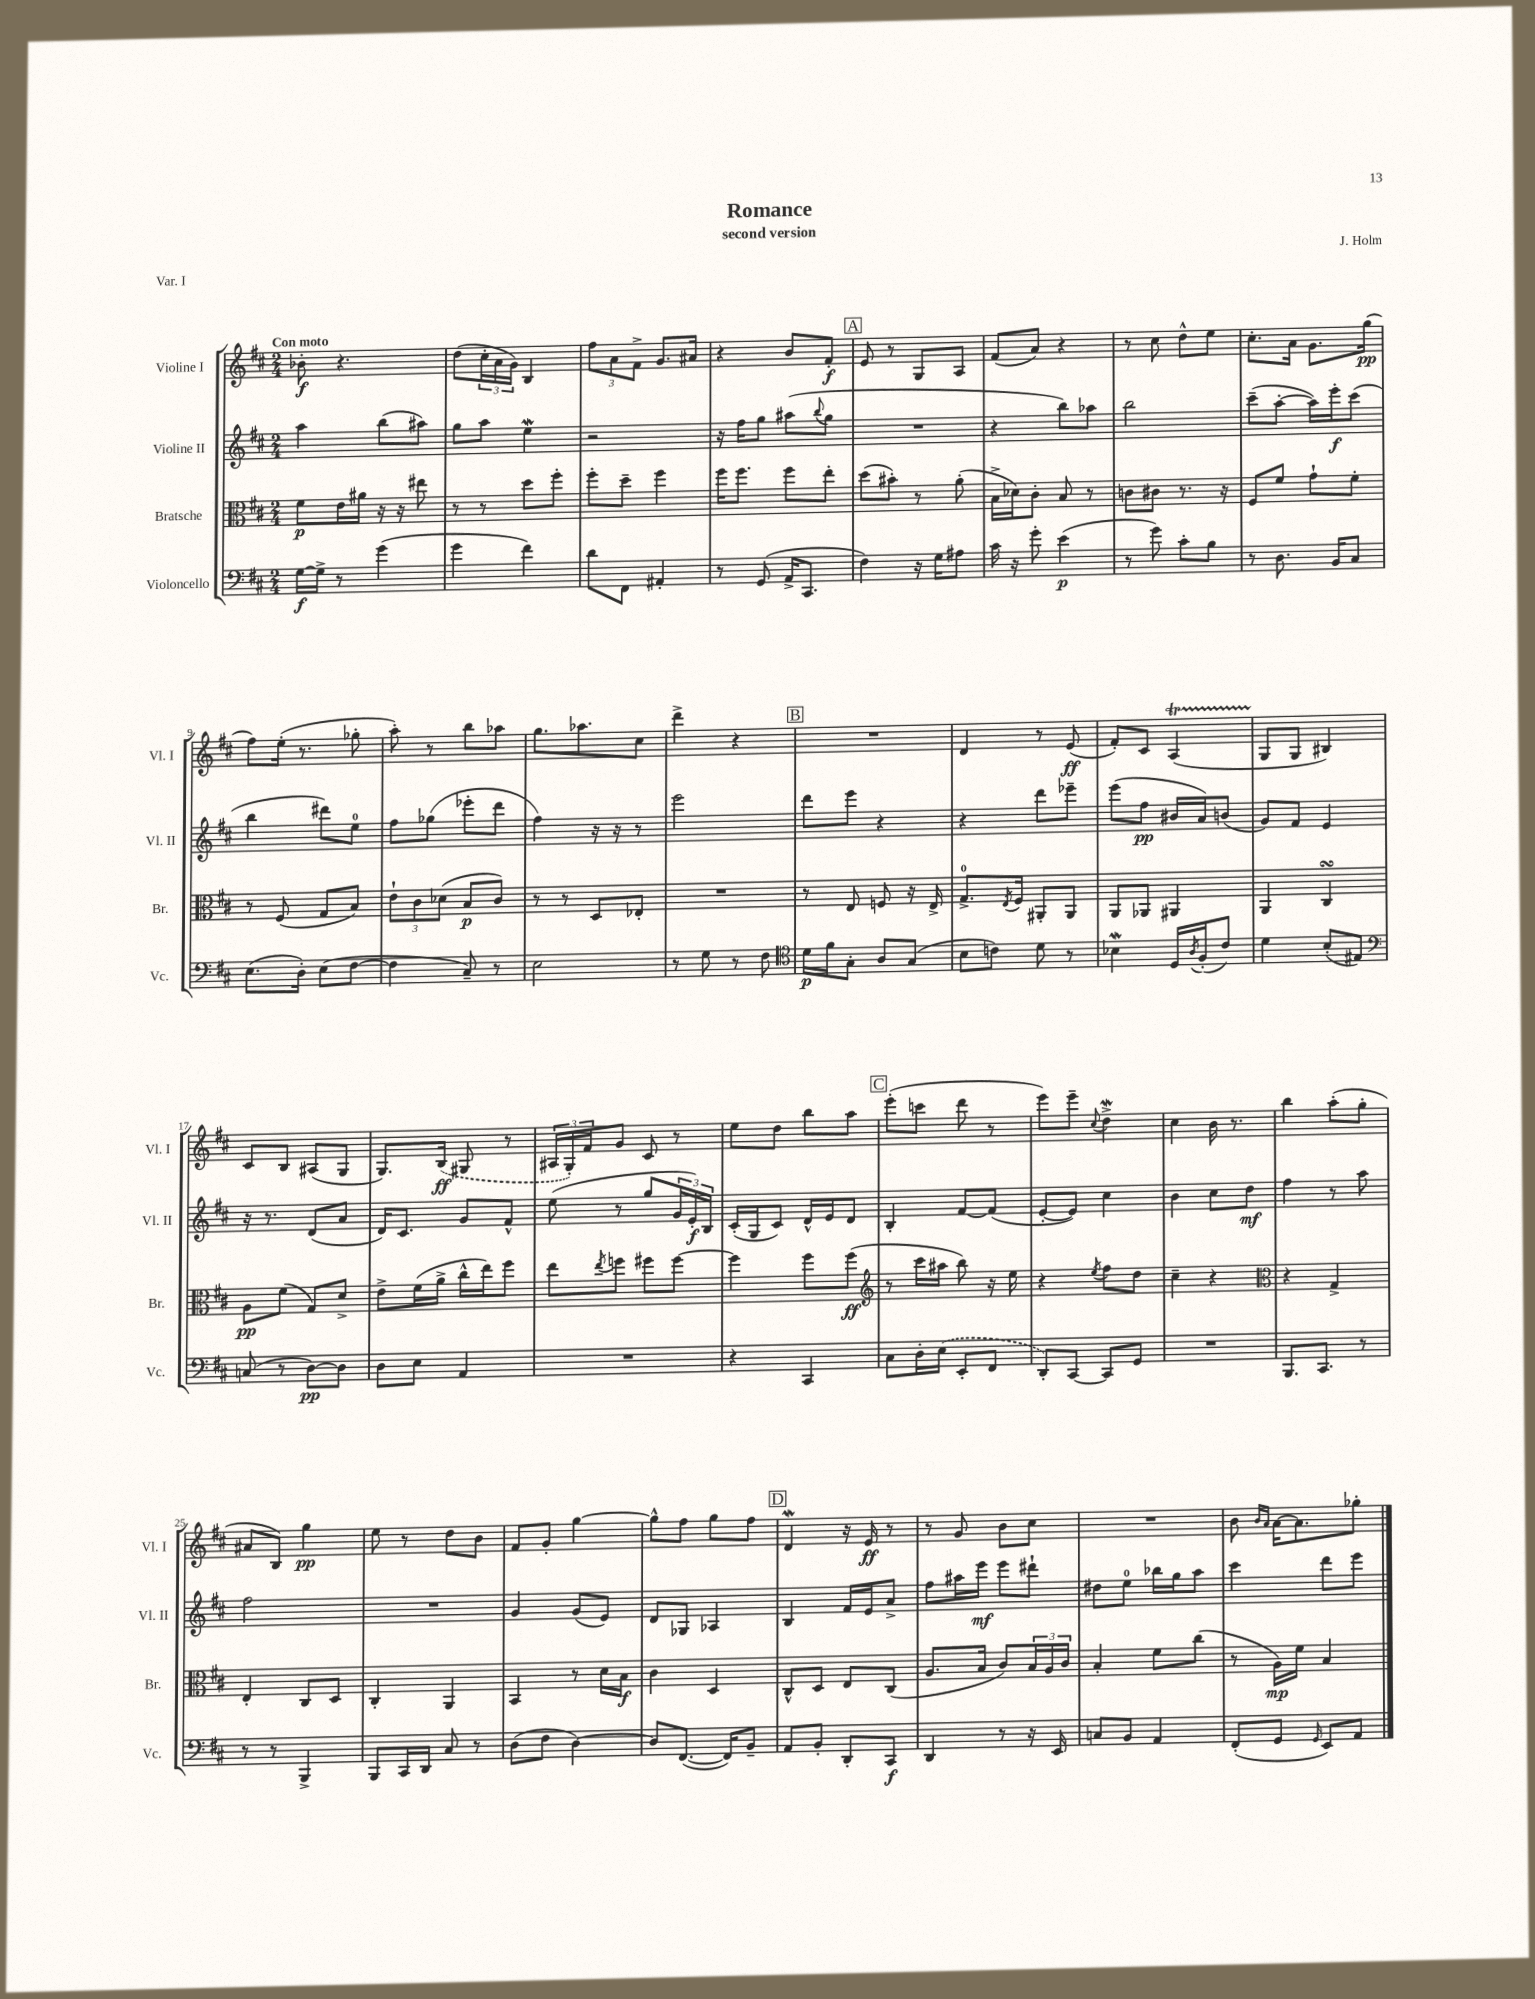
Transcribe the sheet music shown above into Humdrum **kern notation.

**kern	**kern	**kern	**kern
*staff4	*staff3	*staff2	*staff1
*clefF4	*clefC3	*clefG2	*clefG2
*k[f#c#]	*k[f#c#]	*k[f#c#]	*k[f#c#]
*M2/4	*M2/4	*M2/4	*M2/4
[16G	8f#	4aa	8b-'
16G^]	.	.	.
8r	16e	.	4.r
.	16a#	.	.
(4g	16r	(8bb	.
.	16r	.	.
.	8ee#	8aa#)	.
=	=	=	=
4g	8r	8gg	(8dd
.	8r	8aa	24cc#'
.	.	.	24a
.	.	.	24g)
4f#)	8dd	4ee	4B
.	8ff#'	.	.
=	=	=	=
8d	8ff#'	2r	12ff#
.	.	.	12a
8FF#	8dd~	.	.
.	.	.	12f#^
4AA#'	4ff#	.	8.g
.	.	.	16a#
=	=	=	=
8r	16ff#	16r	4r
.	8.ff#	16ff#	.
(8GG	.	8gg	.
16AA^	8ff#	(8aa#	8b
8.CC#	.	.	.
.	.	8qqbb	.
.	8ee'	8gg	8f#'
=	=	=	=
4F#)	(8dd	2r	8e
.	8b#')	.	8r
16r	8r	.	8G
16G	.	.	.
8A#	(8a'	.	8A
=	=	=	=
16c#	16B^	4r	(8f#
16r	16d-)	.	.
8g'	8c#'	.	8a)
(4e	8B	8bb)	4r
.	8r	8aa-	.
=	=	=	=
8r	8c	2bb	8r
8g)	8c#	.	8cc#
8c#'	8.r	.	8dd^^
8B	.	.	8ee
.	16r	.	.
=	=	=	=
8r	8F#	(8ccc#~	8.cc#'
8.D	8f#	[8aa'	.
.	.	.	16a
.	8g`	16aa])	8.g
16BB	.	16eee'	.
8C#	8f#'	(8ccc#	.
.	.	.	(16gg
=	=	=	=
(8.E	8r	4bb	8ff#)
.	(8F#	.	(16ee'
16D')	.	.	8.r
(8E	8G	8ddd#)	.
[8F#	8B)	8ee	8gg-'
=	=	=	=
4F#]	12e`	8ff#	8aa')
.	12c#	.	.
.	.	(8gg-	8r
.	(12d-	.	.
8C#~)	8B	8eee-'	8bb
8r	8c#)	8ddd	8aa-
=	=	=	=
2E	8r	4ff#)	8.gg
.	8r	.	.
.	.	.	8.aa-
.	8D	16r	.
.	.	16r	.
.	8E-'	8r	8cc#
=	=	=	=
8r	2r	2eee	4ddd^
8G	.	.	.
8r	.	.	4r
8F#	.	.	.
=	=	=	=
*clefC4	*	*	*
16d	8r	8ddd	2r
16f#	.	.	.
8G'	8E	8eee	.
8A	8F	4r	.
(8G	16r	.	.
.	16E^	.	.
=	=	=	=
8B	8.G^	4r	4d
8c)	.	.	.
.	8qE	.	.
.	16F#	.	.
8d	8AA#'	8ddd	8r
8r	8AA#	8eee-~	(8e
=	=	=	=
4B-	8AA	(8eee	8f#')
.	8AA-	8ff#	8c#
16D	4AA#	16b#	(4A
8qA	.	.	.
(16F#'	.	16a)	.
8c#)	.	(8b	.
=	=	=	=
4d	4AA	8g)	8G
.	.	8f#	8G
(8B'	4C#	4e	4B#)
8E#)	.	.	.
=	=	=	=
*clefF4	*	*	*
(8C	8A	16r	8c#
.	.	8.r	.
8r	(8f#	.	8B
[8D)	8G)	(8d	(8A#
8D]	8d^	8a	8G
=	=	=	=
8D	8e^	16d)	8.G)
.	.	8.c#	.
8E	(16f#	.	.
.	16a^	.	(16B
4AA	16cc#^^	8g	8G#
.	16ee)	.	.
.	8ff#	8f#^^	8r
=	=	=	=
2r	8ee	(8ee	24A#
.	.	.	24G')
.	.	.	24f#
.	8qee	.	.
.	8ff	8r	8g
.	8ff#	8gg	8c#
.	[8ff#	24g	8r
.	.	24e')	.
.	.	24B	.
=	=	=	=
4r	4ff#]	(16c#'	8ee
.	.	16G	.
.	.	8c#)	8dd
4CC#	8ff#	16d^^	8bb
.	.	16e	.
.	(8ff#	8d	8aa
=	=	=	=
*	*clefG2	*	*
8C#	8r	4B'	(8eee'
16D'	16ccc#	.	8ccc
(16E	16aa#	.	.
8EE'	8bb)	[8f#	8ddd
8FF#	16r	(8f#]	8r
.	16ee	.	.
=	=	=	=
8DD')	4r	[8e'	8eee)
[8CC#	.	8e])	8eee~
.	8qee	.	8qqcc#
8CC#]	8ff#	4cc#	4dd^
8GG	8dd	.	.
=	=	=	=
2r	4cc#~	4b	4cc#
.	4r	8cc#	16b
.	.	.	8.r
.	.	8dd	.
=	=	=	=
*	*clefC3	*	*
8.BBB	4r	4ff#	4bb
8.CC#	.	.	.
.	4G^	8r	(8aa'
8r	.	8aa	8gg'
=	=	=	=
8r	4E'	2ff#	8a#
8r	.	.	8B)
4BBB^	8C#	.	4gg
.	8D	.	.
=	=	=	=
8BBB	4C#'	2r	8ee
16CC#	.	.	8r
16DD	.	.	.
8C#	4AA	.	8dd
8r	.	.	8b
=	=	=	=
(8D	4BB	4g	8f#
8F#	.	.	8g'
[4D)	8r	(8g	[4gg
.	16d	8e)	.
.	16B	.	.
=	=	=	=
8D]	4c#	8d	8gg^^]
([8.FF#	.	8G-	8ff#
.	4D	4A-	8gg
16FF#])	.	.	.
8BB~	.	.	8ff#
=	=	=	=
8AA	8C#^^	4B	4d
8BB'	8D	.	.
8DD'	8E	16f#	16r
.	.	16e	16e
8CC#	(8C#	8a^	8r
=	=	=	=
4DD	8.A	8ff#	8r
.	.	16aa#	8g
.	16B	16eee	.
8r	8c#)	8eee	8b
16r	24B	8ddd#`	8cc#
.	24A	.	.
16EE	.	.	.
.	24c#	.	.
=	=	=	=
8C	4B'	8dd#	2r
8BB	.	8ee	.
4AA	8f#	16bb-	.
.	.	16gg	.
.	(8cc#	8aa	.
=	=	=	=
(8FF#'	8r	4ccc#	8b
.	.	.	16qqb
.	.	.	16qqa
8GG	16A)	.	[16a
.	16f#	.	8.a]
16qqGG	.	.	.
8EE)	4B	8ddd	.
8AA	.	8eee	8gg-'
==	==	==	==
*-	*-	*-	*-
